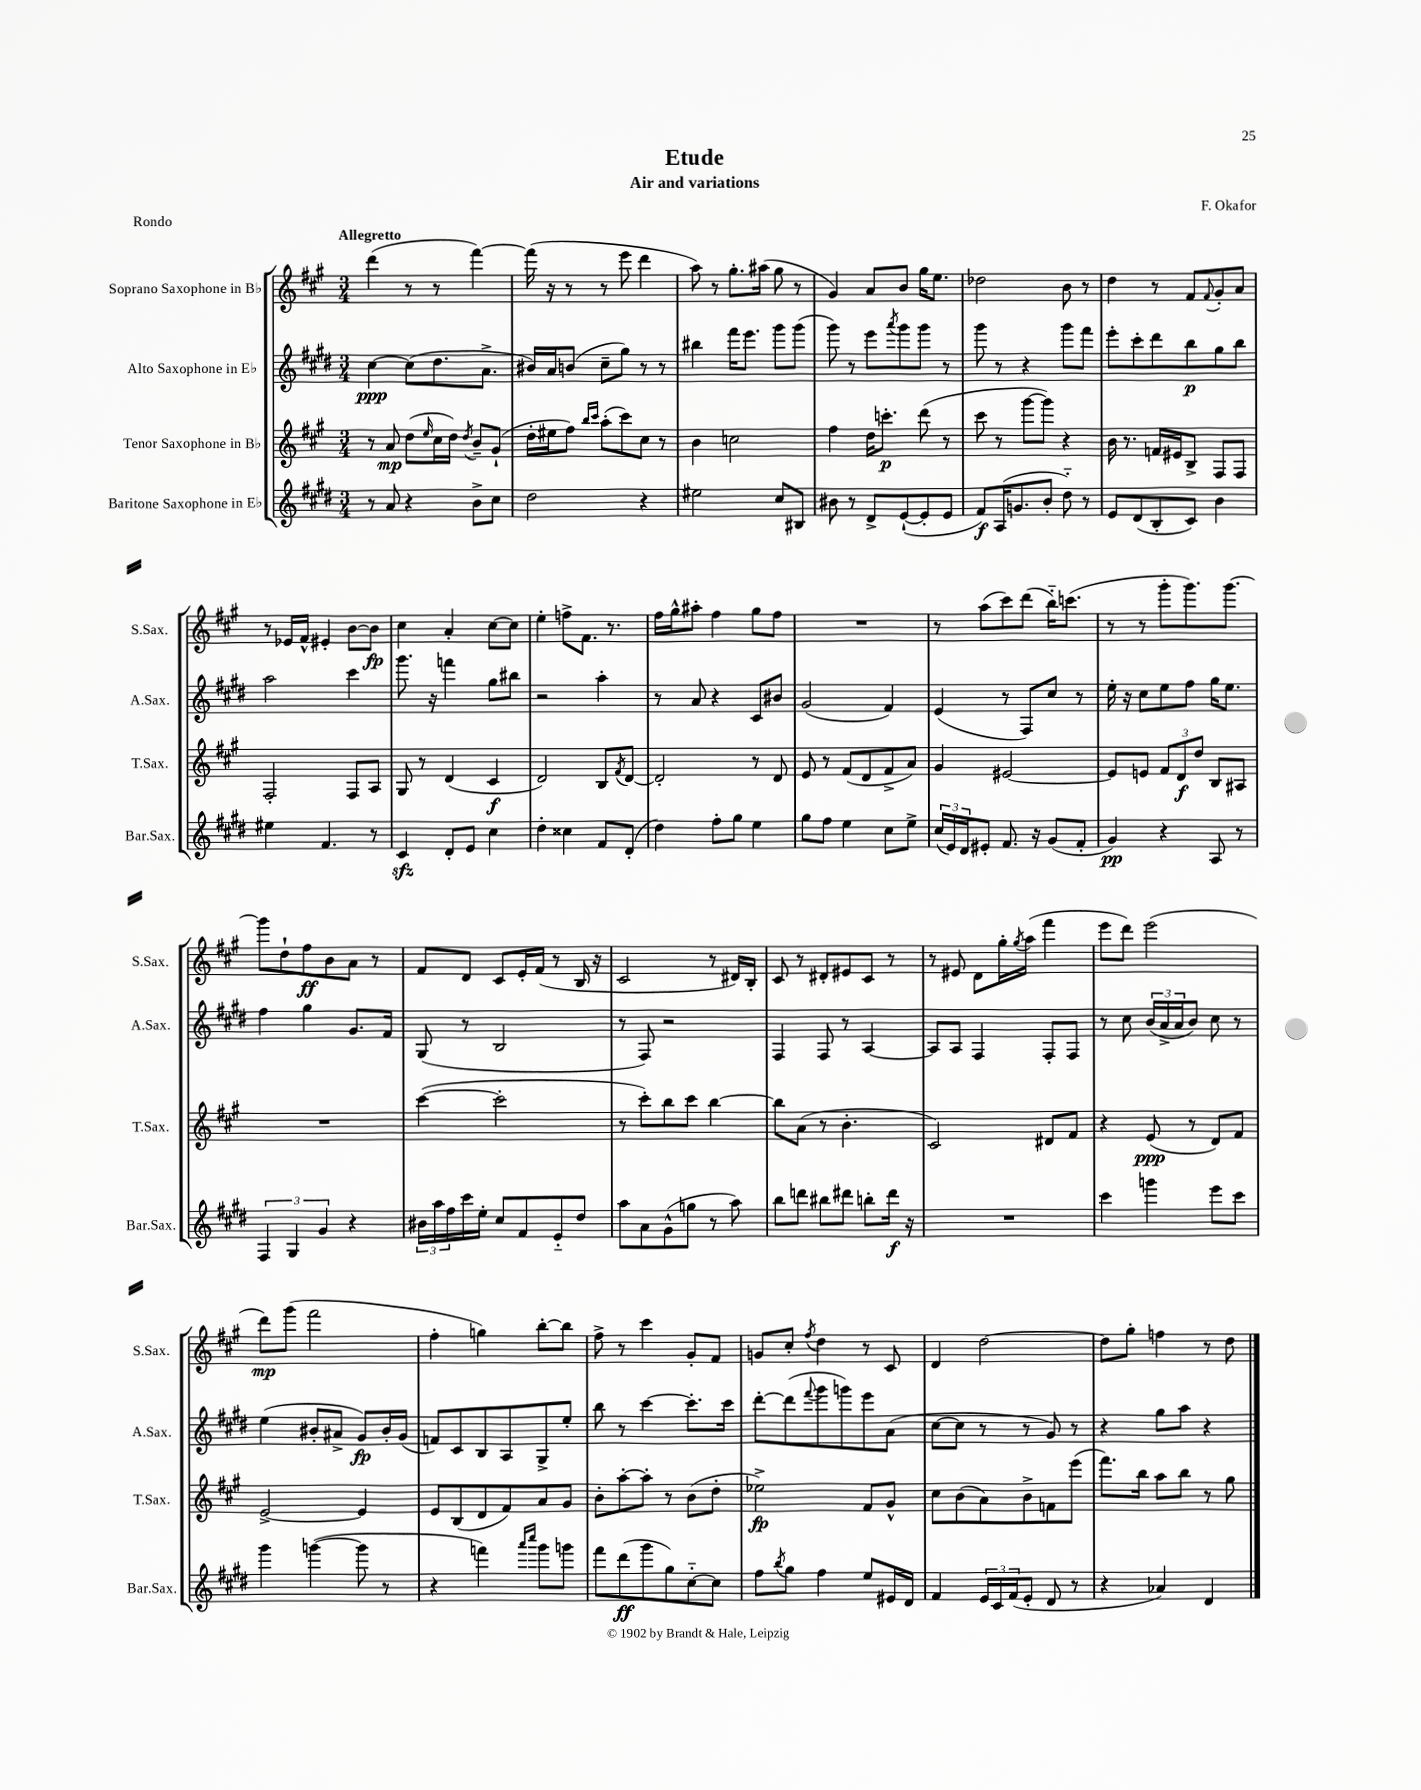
\header { title = "Etude" composer = "F. Okafor" subtitle = "Air and variations" piece = "Rondo" }
<<
\new StaffGroup <<
\new Staff = "s0" \with { instrumentName = "Soprano Saxophone in Bb" shortInstrumentName = "S.Sax." } {
    \clef treble \key a \major \numericTimeSignature \time 3/4 \tempo "Allegretto"
    d'''4( r8 r8 fis'''4~) |
    fis'''16( r16 r8 r8 e'''8 d'''4 |
    a''8) r8 gis''8.-. ais''16( gis''8 r8 |
    gis'4) a'8 b'8 gis''16 e''8. |
    des''2 b'8 r8 |
    d''4 r8 fis'8 \appoggiatura { fis'8 } gis'8-. a'8 |
    r8 ees'16 fis'16-^ eis'4-. b'8~ b'8\fp |
    cis''4 a'4-. cis''8~ cis''8 |
    e''4-. f''8-> fis'8. r8. |
    fis''16 gis''16-^ ais''8-. fis''4 gis''8 fis''8 |
    R2. |
    r8 a''8( cis'''8) d'''8( b''16-_) c'''8.( |
    r8 r8 gis'''8-. gis'''8.) gis'''8.~ |
    gis'''8 d''8-! fis''8\ff b'8 a'8 r8 |
    fis'8 d'8 cis'8 e'16-. fis'16( r8 b16 r16 |
    cis'2 r8 dis'16) b16-. |
    cis'8 r8 dis'8-. eis'8 cis'8 r8 |
    r8 eis'8 d'8 gis''16-. \acciaccatura { gis''8 } a''16( fis'''4 |
    e'''8 d'''8) e'''2( |
    d'''8\mp) gis'''8( fis'''2 |
    fis''4-. g''4) b''8~-. b''8 |
    fis''8-> r8 cis'''4 gis'8-. fis'8 |
    g'8 cis''8-. \acciaccatura { fis''8 } d''4 r8 cis'8 |
    d'4 d''2~ |
    d''8 gis''8-. f''4 r8 d''8 \bar "|." |
}
\new Staff = "s1" \with { instrumentName = "Alto Saxophone in Eb" shortInstrumentName = "A.Sax." } {
    \clef treble \key e \major \numericTimeSignature \time 3/4
    cis''4~\ppp cis''8( dis''8. a'8.-> |
    bis'16) a'16 b'8( cis''8-- gis''8) r8 r8 |
    bis''4 fis'''16 e'''8. gis'''8 gis'''8( |
    gis'''8) r8 e'''8 \acciaccatura { a'''8 } gis'''8 gis'''8 r8 |
    gis'''8 r8 r4 gis'''8 fis'''8 |
    e'''8-. cis'''8-. dis'''8 b''8\p gis''8 b''8 |
    a''2 cis'''4 |
    gis'''8. r16 f'''4 gis''8 bis''8 |
    r2 a''4-. |
    r8 a'8 r4 cis'8 bis'8 |
    gis'2( fis'4) |
    e'4( r8 fis8) cis''8 r8 |
    e''16-. r16 cis''8 e''8 fis''8 gis''16 e''8. |
    fis''4 gis''4 gis'8. fis'16 |
    gis8( r8 b2 |
    r8 fis8) r2 |
    fis4 fis8 r8 a4~ |
    a8 a8 fis4 fis8-. fis8 |
    r8 cis''8 \tuplet 3/2 { b'16( a'16-> a'16 } b'8) cis''8 r8 |
    e''4( bis'8-. ais'8-> gis'8\fp) bis'16-. gis'16( |
    f'8) cis'8 b8 a8 gis8-> e''8-. |
    b''8 r8 cis'''4~ cis'''8.-. cis'''16 |
    dis'''8~-. dis'''8( \appoggiatura { fis'''8 } gis'''8 g'''8) e'''8 a'8( |
    cis''8~ cis''8 r8 r8 gis'8) r8 |
    r4 gis''8 a''8 r4 \bar "|." |
}
\new Staff = "s2" \with { instrumentName = "Tenor Saxophone in Bb" shortInstrumentName = "T.Sax." } {
    \clef treble \key a \major \numericTimeSignature \time 3/4
    r8 a'8\mp d''8( \grace { e''16 } cis''16 d''16) \acciaccatura { d''8 } b'8-- gis'8-!( |
    d''16-. eis''16 fis''8) \grace { b''16 cis'''16 } a''8-.( cis'''8) cis''8 r8 |
    b'4 c''2 |
    fis''4 d''16 c'''8.-.\p d'''8( r8 |
    cis'''8 r8 gis'''8~ gis'''8) r4 |
    b'16 r8. f'16 eis'16 b8-> fis8 fis8 |
    fis2-. fis8 a8 |
    gis8 r8 d'4( cis'4\f |
    d'2) b8 \acciaccatura { fis'8 } d'8~ |
    d'2-. r8 d'8 |
    e'8 r8 fis'8( d'8 fis'8-> a'8) |
    gis'4 eis'2~ |
    eis'8 e'8 \tuplet 3/2 { fis'8 d'8\f d''8 } b8 ais8 |
    R2. |
    cis'''4~( cis'''2-. |
    r8 cis'''8-.) b''8 cis'''8 b''4~ |
    b''8 a'8( r8 b'4.-. |
    cis'2) dis'8 fis'8 |
    r4 e'8\ppp( r8 d'8) fis'8 |
    e'2~-> e'4 |
    e'8 b8( d'8 fis'8) a'8 gis'8 |
    b'8-. a''8~-. a''8-. r8 b'8( d''8-. |
    ees''2->\fp) fis'8 gis'8-^ |
    cis''8 b'8( a'8) b'8-> f'8 e'''8( |
    fis'''8.) b''16 a''8 b''8 r8 gis''8 \bar "|." |
}
\new Staff = "s3" \with { instrumentName = "Baritone Saxophone in Eb" shortInstrumentName = "Bar.Sax." } {
    \clef treble \key e \major \numericTimeSignature \time 3/4
    r8 a'8 r4 b'8-> cis''8 |
    dis''2 r4 |
    eis''2 cis''8 bis8 |
    bis'8 r8 dis'8-> e'8~-!( e'8-. e'8 |
    fis'8\f) a16( g'8. b'8-. dis''8-_) r8 |
    e'8 dis'8( b8-. cis'8) b'4 |
    eis''4 fis'4. r8 |
    cis'4\sfz dis'8-. e'8 cis''4 |
    dis''4-. cisis''4 fis'8 dis'8-.( |
    dis''4) fis''8-. gis''8 e''4 |
    gis''8 fis''8 e''4 cis''8 e''8-> |
    \tuplet 3/2 { cis''16( e'16) dis'16 } eis'8-. fis'8. r16 gis'8( fis'8-. |
    gis'4\pp) r4 a8 r8 |
    \tuplet 3/2 { fis4 gis4 gis'4 } r4 |
    \tuplet 3/2 { bis'16 a''16 fis''16 } cis'''16 e''16-. cis''8 fis'8 e'8-_ dis''8 |
    a''8 a'8 gis'8-^( g''8 r8 a''8) |
    b''8 d'''8 bis''8 dis'''8 b''8-. dis'''16\f r16 |
    R2. |
    cis'''4 g'''4 e'''8 cis'''8 |
    gis'''4 g'''4~( g'''8 r8 |
    r4 f'''4) \grace { a'''16 cis''''16 } gis'''8 g'''8 |
    fis'''8 dis'''8\ff( gis'''8 gis''8) cis''8~-_ cis''8 |
    fis''8 \acciaccatura { b''8 } gis''8 fis''4 e''8 eis'16 dis'16 |
    fis'4 \tuplet 3/2 { e'16 cis'16 fis'16( } e'8-. dis'8 r8 |
    r4 aes'4) dis'4 \bar "|." |
}
>>
>>
\layout { \context { \Score \remove "Bar_number_engraver" } }
